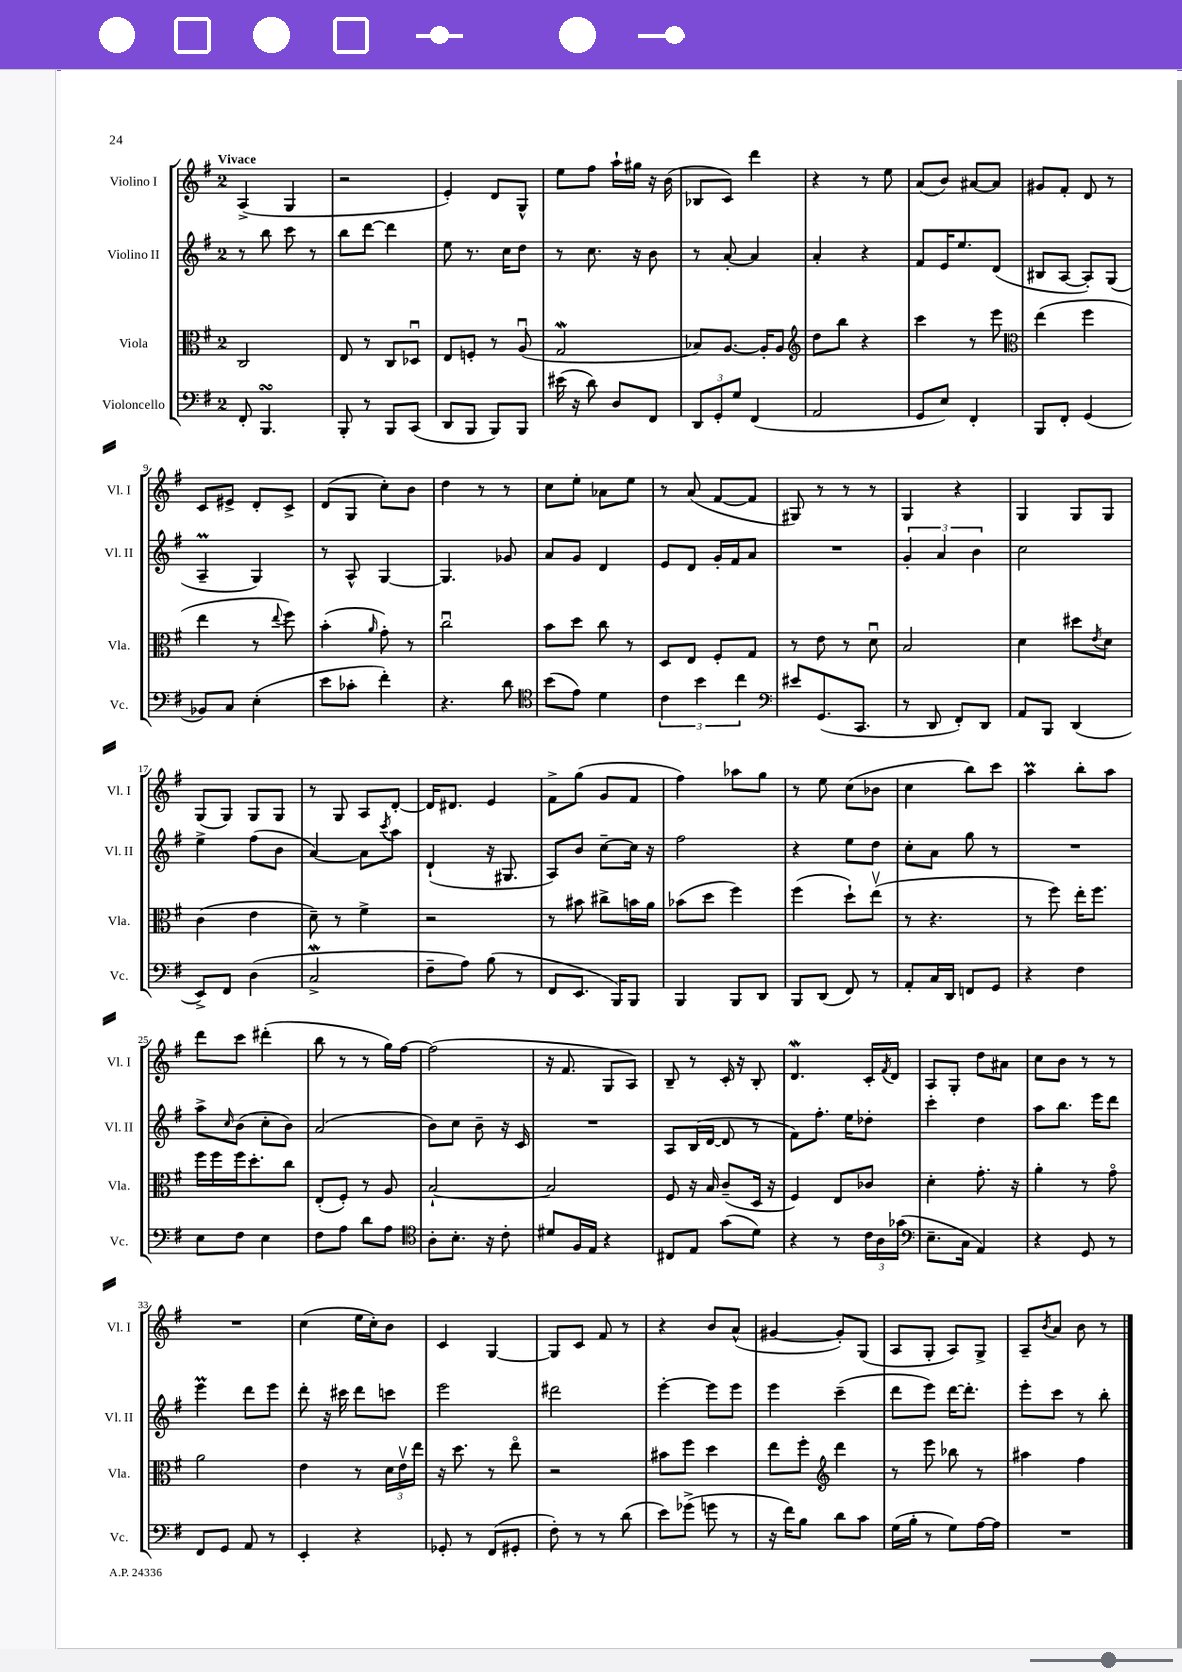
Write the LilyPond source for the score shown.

<<
\new StaffGroup <<
\new Staff = "s0" \with { instrumentName = "Violino I" shortInstrumentName = "Vl. I" } {
    \clef treble \key g \major \once \override Staff.TimeSignature.style = #'single-digit \time 2/4 \tempo "Vivace"
    a4->( g4 |
    r2 |
    e'4-.) d'8 g8-^ |
    e''8 fis''8 a''16-! gis''16 r16 b'16( |
    bes8 c'8) d'''4 |
    r4 r8 e''8 |
    a'8( b'8) ais'8~ ais'8 |
    gis'8 fis'8-. d'8 r8 |
    c'8 eis'8-> d'8-. c'8-> |
    d'8( g8 c''8-.) b'8 |
    d''4 r8 r8 |
    c''8 e''8-. aes'8 e''8 |
    r8 a'8( fis'8~ fis'8 |
    gis8) r8 r8 r8 |
    g4 r4 |
    g4 g8 g8 |
    g8( g8) g8 g8 |
    r8 g8 a8 d'8~-. |
    d'16 dis'8. e'4 |
    fis'8-> g''8( g'8 fis'8 |
    fis''4) aes''8 g''8 |
    r8 e''8 c''8( bes'8 |
    c''4 b''8) c'''8 |
    a''4\prall b''8-. a''8 |
    d'''8 c'''8 dis'''4-.( |
    b''8 r8 r8 g''16) fis''16~ |
    fis''2( |
    r16 fis'8. g8 a8) |
    b8-- r8 c'16-. r16 b8-. |
    d'4.\mordent c'16-. \acciaccatura { fis'8 } d'16 |
    a8 g8-. d''8 ais'8 |
    c''8 b'8 r8 r8 |
    R2 |
    c''4( e''16 c''16-.) b'8 |
    c'4 g4~ |
    g8 c'8 fis'8 r8 |
    r4 b'8 a'8-^( |
    gis'4~ gis'8-.) g8( |
    a8 g8-. a8) g8-> |
    a8-- \acciaccatura { b'8 } a'8 b'8 r8 \bar "|." |
}
\new Staff = "s1" \with { instrumentName = "Violino II" shortInstrumentName = "Vl. II" } {
    \clef treble \key g \major \once \override Staff.TimeSignature.style = #'single-digit \time 2/4
    r8 b''8 c'''8 r8 |
    b''8 d'''8~ d'''4 |
    e''8 r8. c''16 d''8 |
    r8 c''8. r16 b'8 |
    r8 a'8~-. a'4 |
    a'4-. r4 |
    fis'8 e'16 e''8. d'8( |
    bis8 a8~ a8-.) g8( |
    a4--\prall g4) |
    r8 a8-^ g4~ |
    g4. ges'8 |
    a'8 g'8 d'4 |
    e'8 d'8 g'16-. fis'16 a'8 |
    R2 |
    \tuplet 3/2 { g'4-. a'4 b'4 } |
    c''2 |
    e''4-> fis''8( b'8 |
    a'4~) a'8 \acciaccatura { c'''8 } a''8 |
    d'4-!( r16 gis8. |
    a8) b'8 c''8~-- c''16 r16 |
    fis''2 |
    r4 e''8 d''8 |
    c''8-. a'8 g''8 r8 |
    R2 |
    a''8-> \grace { c''16 } b'8( c''8-. b'8) |
    a'2( |
    b'8) c''8 b'8-- r16 c'16 |
    R2 |
    a8 b16( d'16~ d'8 r8 |
    fis'8) fis''8.-. e''16 des''8-. |
    c'''4-. d''4 |
    a''8 b''8. e'''16 d'''8 |
    e'''4\prall d'''8 e'''8 |
    d'''8-. r16 cis'''16 d'''8 c'''8 |
    e'''2 |
    dis'''2 |
    e'''4~-. e'''8 e'''8 |
    e'''4 c'''4--( |
    d'''8 e'''8) d'''16~ d'''8.-. |
    e'''8-. c'''8 r8 b''8-. \bar "|." |
}
\new Staff = "s2" \with { instrumentName = "Viola" shortInstrumentName = "Vla." } {
    \clef alto \key g \major \once \override Staff.TimeSignature.style = #'single-digit \time 2/4
    c2 |
    e8 r8 c8 des8\downbow |
    e8 f8-. r8 a8\downbow( |
    g2\mordent |
    bes8) a8.~ a16-. a8 |
    \clef treble d''8 b''8 r4 |
    c'''4 r8 e'''8 |
    \clef alto e''4( fis''4 |
    e''4 r8 \appoggiatura { e''8 } fis''8) |
    b'4-.( \grace { a'16 } g'8-.) r8 |
    c''2\downbow |
    b'8 d''8 c''8 r8 |
    d8 e8 fis8-. g8 |
    r8 e'8 r8 d'8\downbow |
    b2 |
    d'4 dis''8 \acciaccatura { e'8 } d'8 |
    c'4( e'4 |
    d'8--) r8 fis'4-> |
    r2 |
    r8 bis'8 cis''8-> b'16 a'16 |
    bes'8( d''8 fis''4) |
    fis''4( d''8-!) e''8\upbow( |
    r8 r4. |
    r8 fis''8) e''16-. fis''8. |
    fis''16 fis''16 fis''16 d''8.-. c''8 |
    e8-.( fis8-.) r8 a8 |
    b2~-! |
    b2 |
    fis8 r16 b16 c'8--( d16 r16 |
    fis4) e8 ces'8 |
    d'4-. g'8.-. r16 |
    a'4-. r8 g'8\flageolet |
    a'2 |
    e'4 r8 \tuplet 3/2 { d'16 e'16\upbow e''16 } |
    r16 d''8. r8 e''8\flageolet |
    r2 |
    bis'8 fis''8 d''4 |
    e''8 fis''8-. \clef treble d'''4 |
    r8 e'''8 bes''8 r8 |
    ais''4 fis''4 \bar "|." |
}
\new Staff = "s3" \with { instrumentName = "Violoncello" shortInstrumentName = "Vc." } {
    \clef bass \key g \major \once \override Staff.TimeSignature.style = #'single-digit \time 2/4
    fis,8-. b,,4.\turn |
    b,,8-. r8 b,,8 c,8( |
    d,8 b,,8 b,,8) b,,8 |
    eis'16( r16 d'8) d8 fis,8 |
    \tuplet 3/2 { d,8 g,8-. g8 } fis,4( |
    a,2 |
    g,8 e8) fis,4-. |
    b,,8 fis,8-. g,4( |
    bes,8) c8 e4-.( |
    e'8 ces'8-. fis'4-.) |
    r4. d'8 |
    \clef tenor b'8( e'8) d'4 |
    \tuplet 3/2 { c'4 b'4 c''4 } |
    \clef bass eis'8 g,8.( c,8. |
    r8 d,8 fis,8-.) d,8 |
    a,8 b,,8 d,4( |
    e,8->) fis,8 d4( |
    c2->\mordent |
    fis8-- a8) b8( r8 |
    fis,8 e,8. b,,16) b,,8 |
    b,,4 b,,8 d,8 |
    b,,8 d,8( fis,8) r8 |
    a,8-. c16 d,16 f,8 g,8 |
    r4 fis4 |
    e8 fis8 e4 |
    fis8 a8 d'8 a8 |
    \clef tenor a8-. b8.-. r16 c'8-. |
    dis'8 fis16 e16 r4 |
    cis8 e8 g'8( d'8) |
    r4 r8 \tuplet 3/2 { c'16 a16 ges'16( } |
    \clef bass e8.-- c16 a,4) |
    r4 g,8 r8 |
    fis,8 g,8 a,8 r8 |
    e,4-. r4 |
    ges,8-. r8 fis,8( gis,8-. |
    fis8-.) r8 r8 d'8( |
    e'8) ges'8->( g'8 r8 |
    r16 fis'16) b8 d'8 c'8 |
    g16( b16-. r8 g8) a16~ a16 |
    R2 \bar "|." |
}
>>
>>
